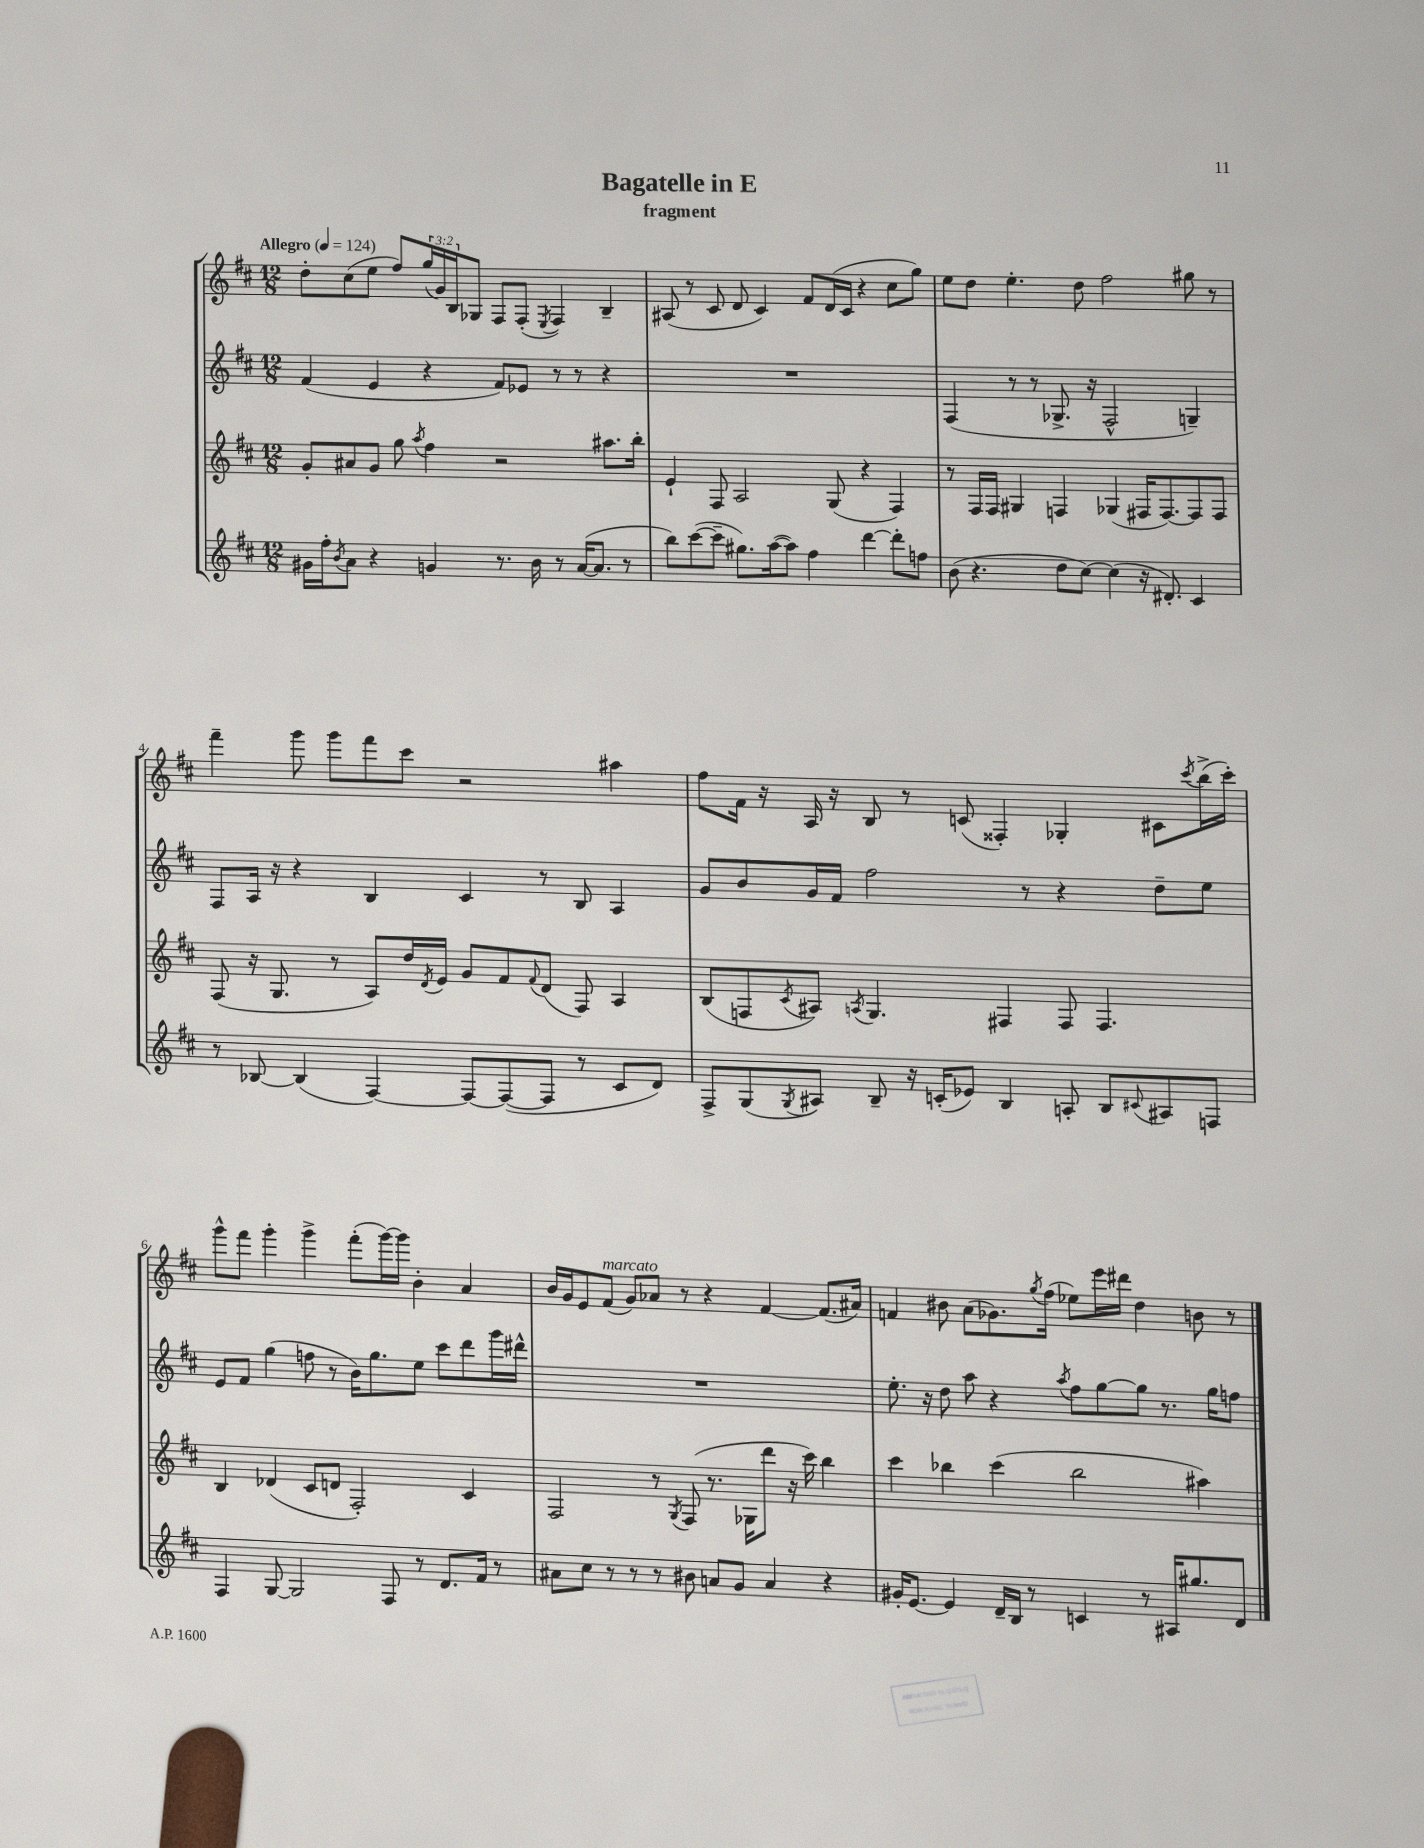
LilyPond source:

\header { title = "Bagatelle in E" subtitle = "fragment" }
<<
\new StaffGroup <<
\new Staff = "s0" {
    \clef treble \key d \major \numericTimeSignature \time 12/8 \override Staff.TupletNumber.text = #tuplet-number::calc-fraction-text \tempo "Allegro" 4 = 124
    d''8-. cis''8( e''8 fis''8) \tuplet 3/2 { g''16( g'16) b16 } ges8 fis8 fis8-.( \acciaccatura { e8 } fis4) b4-- |
    ais8( r8 cis'8 d'8 cis'4) fis'8 d'16( cis'16 r4 cis''8 g''8) |
    e''8 d''8 e''4.-. d''8 fis''2 gis''8 r8 |
    fis'''4-- g'''8 g'''8 fis'''8 cis'''8 r2 ais''4 |
    fis''8 fis'16 r16 a16 r16 b8 r8 c'8( fisis4-.) ges4-. cis'8 \acciaccatura { cis'''8 } b''16->( cis'''16-.) |
    g'''8-^ fis'''8 g'''4-. g'''4-> fis'''8-.( g'''16~) g'''16 b'4-. a'4 |
    b'16 g'16 e'8 fis'8^\markup { \italic "marcato" }( g'8) aes'8 r8 r4 fis'4~ fis'8.( ais'16) |
    f'4 bis'8 a'8( ges'8.) \acciaccatura { g''8 } fis''16( ees''8) e'''16 dis'''16 d''4 b'8 r8 \bar "|." |
}
\new Staff = "s1" {
    \clef treble \key d \major \numericTimeSignature \time 12/8
    fis'4( e'4 r4 fis'8) ees'8 r8 r8 r4 |
    R1. |
    fis4( r8 r8 ges8.-> r16 fis2-^ g4--) |
    fis8 a16 r16 r4 b4 cis'4 r8 b8 a4 |
    g'8 b'8 g'16 fis'16 fis''2 r8 r4 d''8-- e''8 |
    e'8 fis'8 g''4( f''8 r8 b'16) g''8. e''8 cis'''8 d'''8 g'''16 dis'''16-^ |
    R1. |
    e''8.-. r16 d''8 a''8 r4 \acciaccatura { a''8 } fis''8 g''8~ g''8 r8. g''16 f''8 \bar "|." |
}
\new Staff = "s2" {
    \clef treble \key d \major \numericTimeSignature \time 12/8
    g'8-. ais'8 g'8 g''8 \acciaccatura { a''8 } fis''4 r2 ais''8. b''16-. |
    e'4-! fis8 a2 g8( r4 fis4) |
    r8 fis16 fis16 gis4 f4 ges4( fis16 fis8.~) fis8 fis8 |
    fis8( r16 g8. r8 a8) d''16 \acciaccatura { d'8 } e'16 g'8 fis'8 \appoggiatura { fis'8 } d'8( fis8) a4 |
    b8( f8 \acciaccatura { cis'8 } ais8) \acciaccatura { a8 } g4. fis4 fis8 fis4. |
    b4 des'4( cis'8 d'8 fis2-.) cis'4 |
    fis2 r8 \acciaccatura { g8 } fis8( r8. ges16 d'''8 r16 cis'''16) b''4 |
    cis'''4 bes''4 cis'''4( bes''2 ais''4) \bar "|." |
}
\new Staff = "s3" {
    \clef treble \key d \major \numericTimeSignature \time 12/8
    gis'16 fis''16-. \acciaccatura { b'8 } a'8 r4 g'4 r8. b'16 r8 a'16~( a'8. r8 |
    b''8) cis'''8~( cis'''8-- gis''8.) a''16~( a''8) fis''4 d'''4~ d'''8-. f''8 |
    b'8( r4. d''8 cis''8~) cis''4( r16 dis'8.-.) cis'4 |
    r8 bes8~ bes4( fis4~) fis8~ fis8~( fis8 r8 cis'8 d'8) |
    fis8-> g8( \acciaccatura { g8 } ais8) b8-- r16 c'16-.( ees'8) b4 a8-. b8 \appoggiatura { cis'8 } ais8 f8 |
    fis4 g8~ g2 fis8 r8 d'8. fis'16 r8 |
    ais'8 cis''8 r8 r8 r8 bis'8 a'8 g'8 a'4 r4 |
    gis'16-. e'8.~ e'4 d'16-- b16 r8 c'4 r8 ais16 gis''8. d'8 \bar "|." |
}
>>
>>
